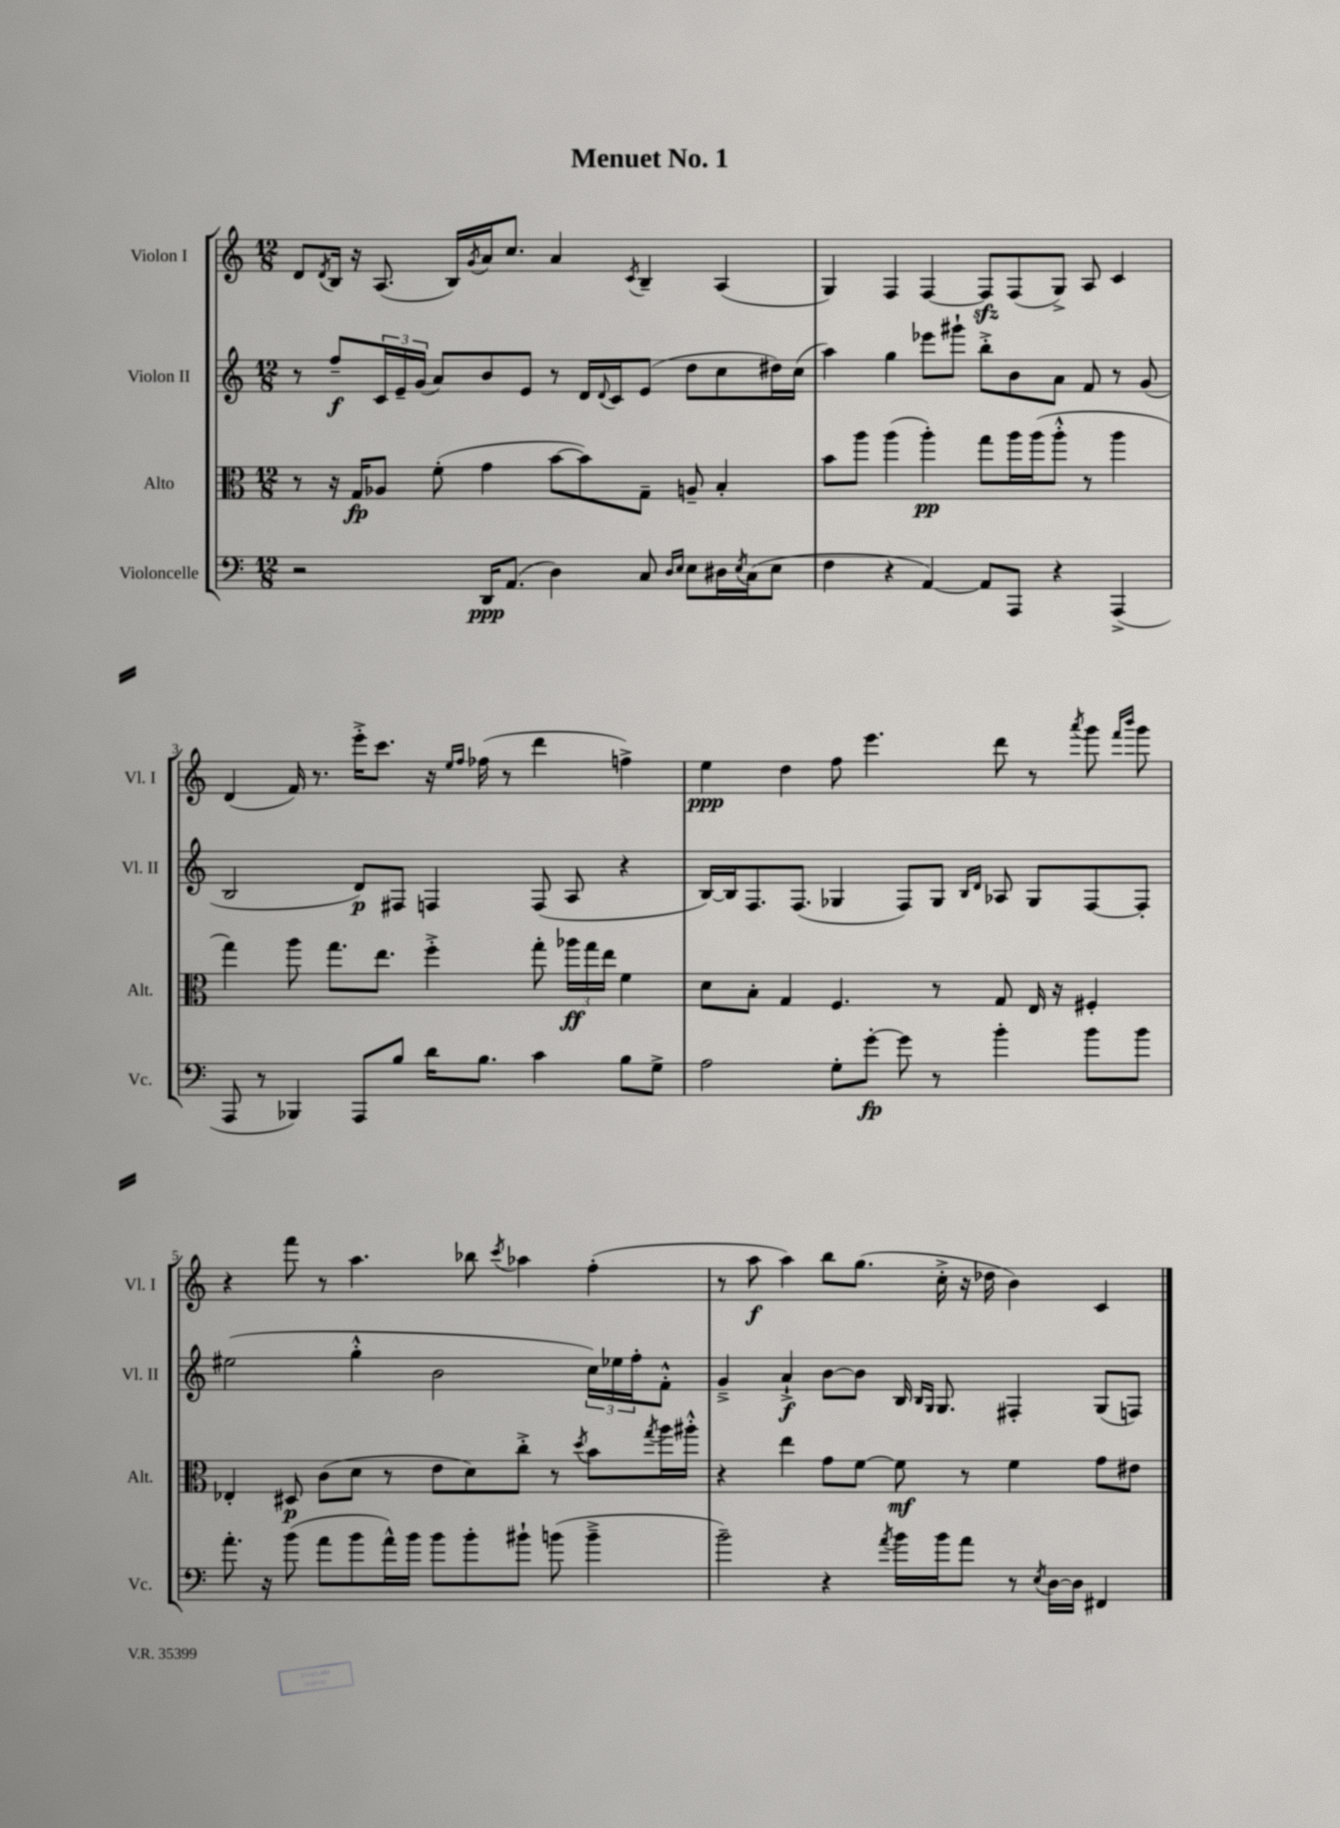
\header { title = "Menuet No. 1" }
<<
\new StaffGroup <<
\new Staff = "s0" \with { instrumentName = "Violon I" shortInstrumentName = "Vl. I" } {
    \clef treble \key c \major \numericTimeSignature \time 12/8
    d'8 \acciaccatura { d'8 } b16 r16 a8.( b16) \acciaccatura { g'8 } a'16 c''8. a'4 \acciaccatura { c'8 } b4-- a4( |
    g4) f4 f4~ f8\sfz f8( g8->) a8 c'4 |
    d'4( f'16) r8. e'''16-.-> c'''8. r16 \grace { e''16 f''16 } fes''16( r8 d'''4 f''4->) |
    e''4\ppp d''4 f''8 e'''4. d'''8 r8 \acciaccatura { a'''8 } g'''8 \grace { f'''16 b'''16 } g'''8 |
    r4 f'''8 r8 a''4. bes''8 \acciaccatura { c'''8 } aes''4 f''4-.( |
    r8 a''8\f a''4) b''8 g''8.( c''16-.-> r16 des''16 b'4) c'4 \bar "|." |
}
\new Staff = "s1" \with { instrumentName = "Violon II" shortInstrumentName = "Vl. II" } {
    \clef treble \key c \major \numericTimeSignature \time 12/8
    r8 f''8--\f \tuplet 3/2 { c'16 e'16-- g'16( } a'8) b'8 e'8 r8 d'16 \appoggiatura { d'8 } c'16 e'8( d''8 c''8 dis''16) c''16( |
    a''4) g''4 ees'''8 gis'''8-! b''8-.-> b'8 a'8 f'8 r8 g'8( |
    b2 d'8\p) fis8 f4 f8( a8 r4 |
    b16~) b16 f8. f8.( ges4 f8) ges8 \grace { b16 d'16 } aes8 ges8 f8~ f8-. |
    eis''2( g''4-.-^ b'2 \tuplet 3/2 { c''16) ees''16 f''16-. } f'8-.-^ |
    g'4---> a'4-!->\f b'8~ b'8 b16 \grace { b16 g16 } g8. fis4-. g8( f8) \bar "|." |
}
\new Staff = "s2" \with { instrumentName = "Alto" shortInstrumentName = "Alt." } {
    \clef alto \key c \major \numericTimeSignature \time 12/8
    r8 r16 g16\fp aes8 f'8-.( g'4 b'8~ b'8) g8-- a8-- b4-. |
    b'8 a''8 a''4( a''4-.\pp) g''8 a''16 a''16( a''8-.-^ r8 a''4 |
    g''4) a''8 g''8. e''8. f''4-.-> g''8-. \tuplet 3/2 { aes''16\ff g''16 e''16 } f'4 |
    d'8 b8-. g4 f4. r8 g8 e16 r16 fis4-. |
    ees4-. dis8\p c'8( d'8 r8 e'8 d'8) c''8-.-> r8 \acciaccatura { d''8 } b'8 \acciaccatura { g''8 } a''16 ais''16-.-^ |
    r4 e''4 g'8 f'8~ f'8\mf r8 f'4 g'8 eis'8 \bar "|." |
}
\new Staff = "s3" \with { instrumentName = "Violoncelle" shortInstrumentName = "Vc." } {
    \clef bass \key c \major \numericTimeSignature \time 12/8
    r2 d,16\ppp a,8.( d4) c8 \grace { d16 e16 } e8 dis16 \acciaccatura { e8 } c16( e8 |
    f4 r4 a,4~) a,8 a,,8 r4 a,,4->( |
    a,,8 r8 bes,,4) a,,8 b8 d'16 b8. c'4 b8 g8-> |
    a2 g8-. g'8~-.\fp g'8 r8 b'4-. b'8 b'8 |
    a'8.-. r16 b'8( a'8 b'8 a'16-^) b'16 b'8 b'8-. bis'8-! b'8( b'4---> |
    b'2--) r4 \acciaccatura { a'8 } b'16 b'16 a'8 r8 \acciaccatura { e8 } d16~ d16 fis,4 \bar "|." |
}
>>
>>
